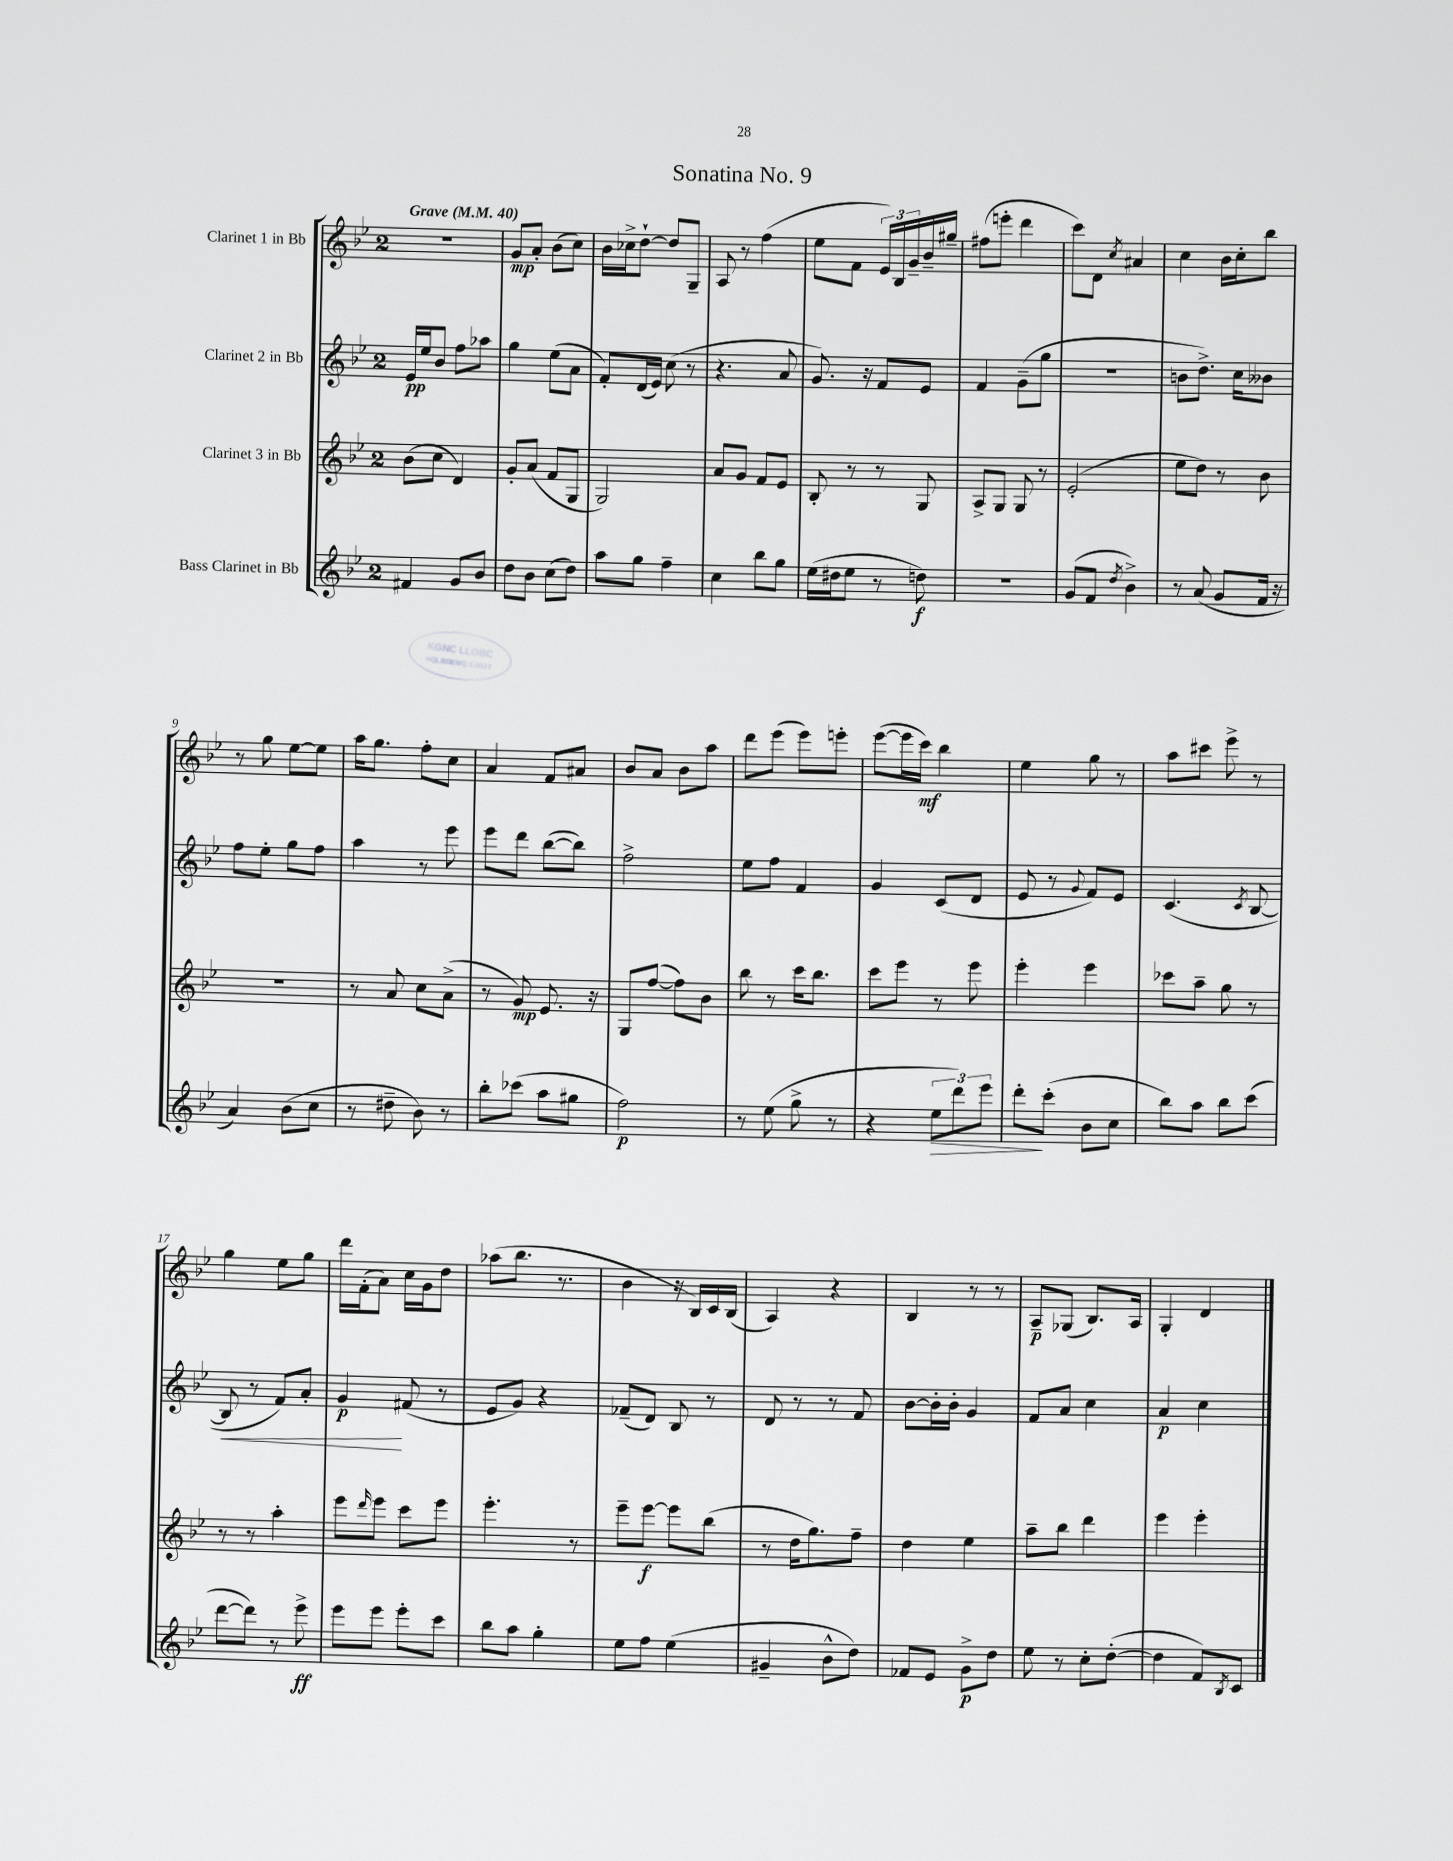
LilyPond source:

\header { title = "Sonatina No. 9" }
<<
\new StaffGroup <<
\new Staff = "s0" \with { instrumentName = "Clarinet 1 in Bb" } {
    \clef treble \key bes \major \once \override Staff.TimeSignature.style = #'single-digit \time 2/4 \tempo "Grave" 4 = 40
    R2 |
    g'8\mp a'8-. bes'8( c''8) |
    bes'16 ces''16-> d''8~-! d''8 g8-- |
    a8 r8 f''4( |
    ees''8 f'8 \tuplet 3/2 { ees'16) bes16 g'16-- } bes'16-- gis''16-- |
    fis''8( e'''8-. d'''4 |
    c'''8) d'8 \acciaccatura { c''8 } ais'4 |
    c''4 bes'16 c''16-. bes''8 |
    r8 g''8 ees''8~ ees''8 |
    a''16 g''8. f''8-. c''8 |
    a'4 f'8 ais'8 |
    bes'8 a'8 bes'8 a''8 |
    d'''8 ees'''8( ees'''8) e'''8-. |
    ees'''8~( ees'''16 c'''16\mf) bes''4 |
    ees''4 g''8 r8 |
    a''8 cis'''8 ees'''8-> r8 |
    g''4 ees''8 g''8 |
    d'''16 f'16-.( a'8) c''16 g'16 d''8 |
    aes''8( bes''8. r8. |
    bes'4 r16 bes16) c'16 bes16( |
    a4) r4 |
    bes4 r8 r8 |
    a8--\p ges8( bes8.) a16 |
    g4-. d'4 \bar "|." |
}
\new Staff = "s1" \with { instrumentName = "Clarinet 2 in Bb" } {
    \clef treble \key bes \major \once \override Staff.TimeSignature.style = #'single-digit \time 2/4
    ees'16\pp ees''16 bes'8 f''8 aes''8 |
    g''4 ees''8( a'8 |
    f'8-.) d'16( ees'16) c''8( r8 |
    r4. a'8 |
    g'8.) r16 f'8 ees'8 |
    f'4 g'8--( g''8 |
    r2 |
    b'8 d''8.->) c''16 beses'8 |
    f''8 ees''8-. g''8 f''8 |
    a''4 r8 ees'''8 |
    ees'''8 d'''8 bes''8~( bes''8) |
    f''2-> |
    ees''8 f''8 f'4 |
    g'4 c'8( d'8 |
    ees'8 r8 \appoggiatura { g'8 } f'8) ees'8 |
    c'4.( \acciaccatura { c'8 } bes8~ |
    bes8\< r8 f'8) a'8-. |
    g'4\p\! fis'8( r8 |
    ees'8 g'8) r4 |
    fes'8--( d'8) bes8 r8 |
    d'8 r8 r8 f'8 |
    bes'8~ bes'16-. bes'16-. g'4 |
    f'8 a'8 c''4 |
    a'4\p c''4 \bar "|." |
}
\new Staff = "s2" \with { instrumentName = "Clarinet 3 in Bb" } {
    \clef treble \key bes \major \once \override Staff.TimeSignature.style = #'single-digit \time 2/4
    bes'8( c''8 d'4) |
    g'8-. a'8( f'8 g8 |
    g2) |
    a'8 g'8 f'8 ees'8 |
    bes8-. r8 r8 g8 |
    a8-> g8 g8 r8 |
    ees'2-.( |
    ees''8 d''8) r8 bes'8 |
    r2 |
    r8 a'8 c''8 a'8->( |
    r8 g'8\mp) ees'8. r16 |
    g8 f''8~( f''8) bes'8 |
    bes''8 r8 c'''16 bes''8. |
    c'''8 ees'''8 r8 ees'''8 |
    ees'''4-. ees'''4 |
    ces'''8 a''8-- g''8 r8 |
    r8 r8 a''4-. |
    ees'''8 \grace { d'''16 } ees'''8 c'''8 ees'''8 |
    ees'''4.-. r8 |
    ees'''8-- ees'''8~\f ees'''8 bes''8( |
    r8 d''16 g''8.) f''8-- |
    d''4 ees''4 |
    a''8-- bes''8 d'''4 |
    ees'''4 ees'''4-. \bar "|." |
}
\new Staff = "s3" \with { instrumentName = "Bass Clarinet in Bb" } {
    \clef treble \key bes \major \once \override Staff.TimeSignature.style = #'single-digit \time 2/4
    fis'4 g'8 bes'8 |
    d''8 bes'8 c''8( d''8) |
    a''8 g''8 f''4-- |
    c''4 bes''8 g''8 |
    ees''16( dis''16 ees''8 r8 d''8\f) |
    r2 |
    g'8( f'8 \acciaccatura { d''8 } bes'4->) |
    r8 a'8( g'8 f'16 r16 |
    a'4) bes'8( c''8 |
    r8 dis''8-- bes'8) r8 |
    bes''8-. ces'''8( a''8 gis''8 |
    f''2\p) |
    r8 ees''8( g''8-> r8 |
    r4 \tuplet 3/2 { ees''8\> d'''8) ees'''8 } |
    d'''8-.\! c'''8-.( bes'8 c''8 |
    bes''8) a''8 bes''8 c'''8( |
    d'''8~ d'''8) r8 ees'''8->\ff |
    ees'''8 ees'''8 ees'''8-. c'''8 |
    bes''8 a''8 g''4-. |
    ees''8 f''8 ees''4( |
    gis'4-- bes'8-^ d''8) |
    fes'8 ees'8 g'8->\p d''8 |
    ees''8 r8 c''8-. d''8~-.( |
    d''4 f'8) \acciaccatura { bes8 } c'8 \bar "|." |
}
>>
>>
